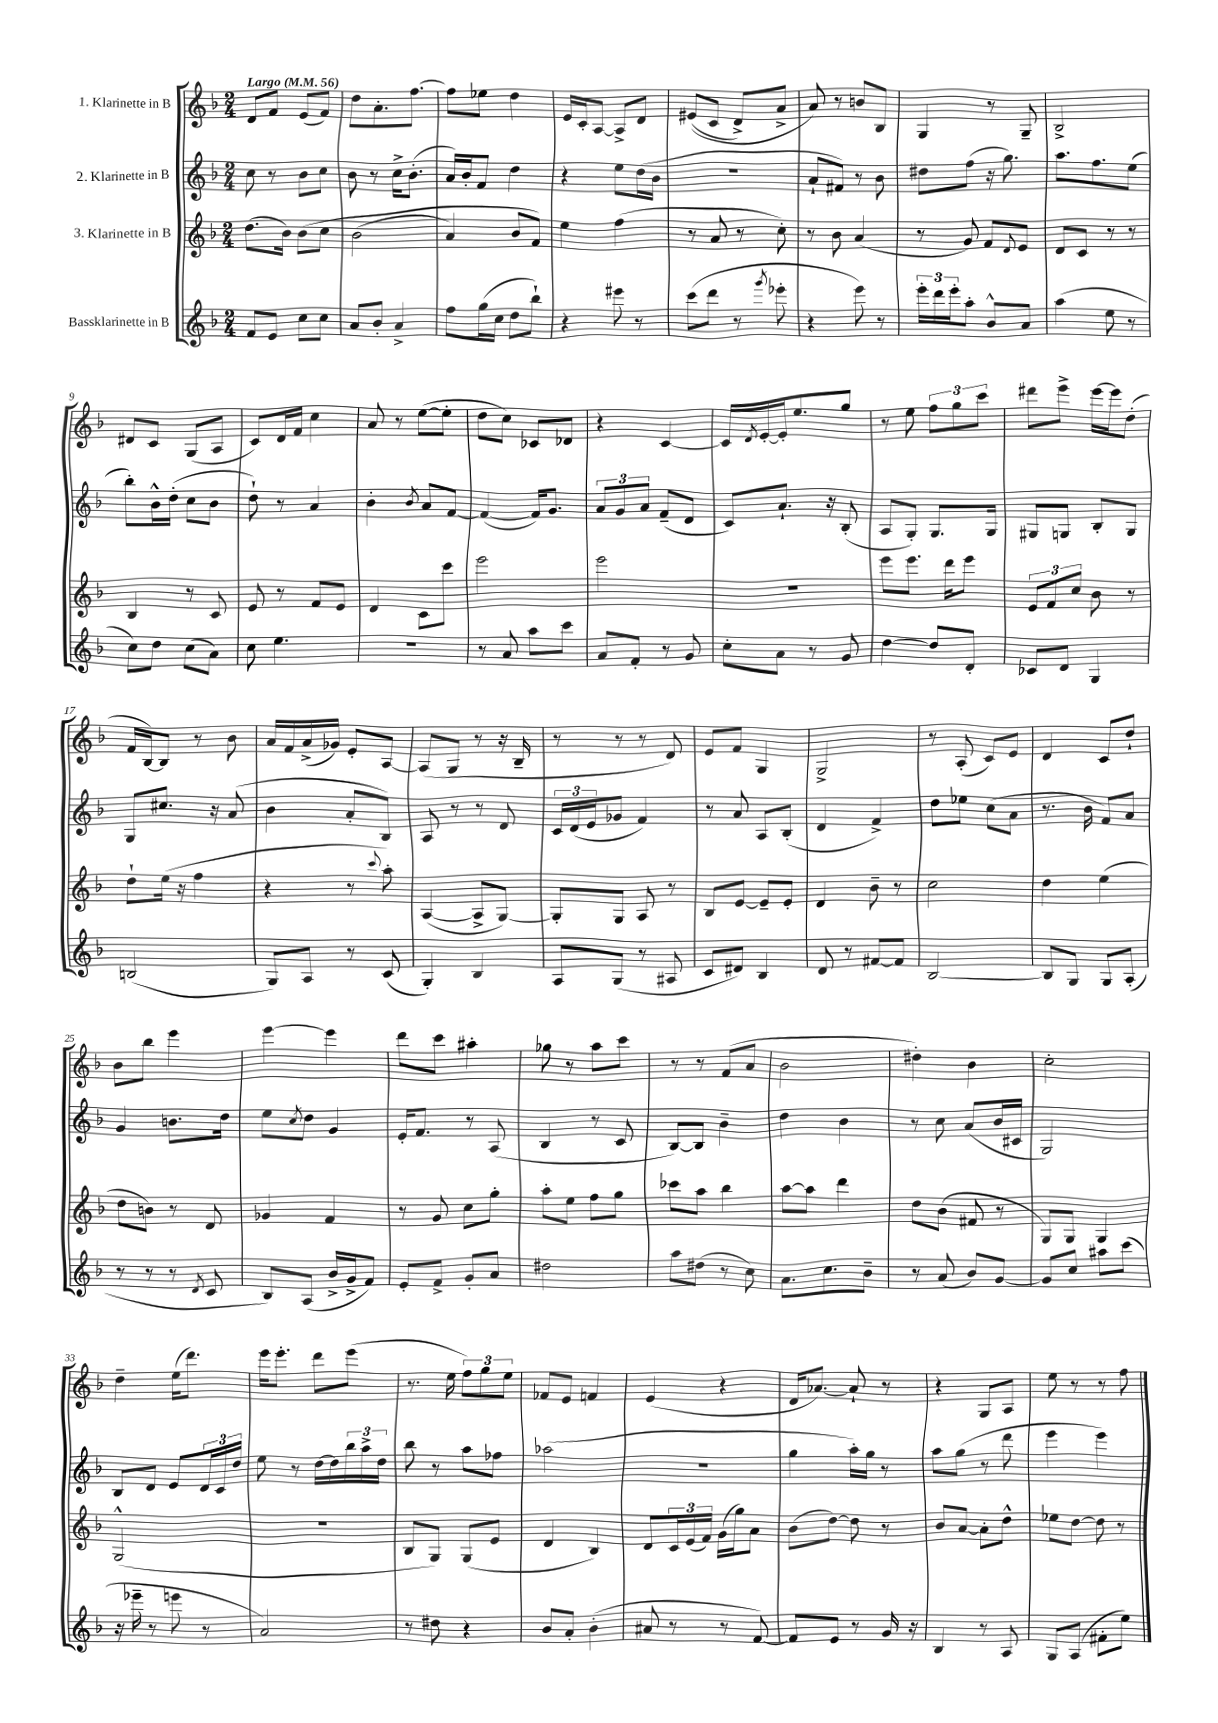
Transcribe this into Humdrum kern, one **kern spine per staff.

**kern	**kern	**kern	**kern
*staff4	*staff3	*staff2	*staff1
*clefG2	*clefG2	*clefG2	*clefG2
*k[b-]	*k[b-]	*k[b-]	*k[b-]
*M2/4	*M2/4	*M2/4	*M2/4
*MM56	*MM56	*MM56	*MM56
8f	(8.dd	8cc	8d
8e	.	8r	8f
.	16b-)	.	.
8cc	&(8b-	8b-	(8e
8cc	8cc	8cc	8f)
=	=	=	=
8a	(2b-	8b-	8dd
8b-'	.	8r	8.a'
4a^	.	16cc^	.
.	.	(8.b-'	[8.ff
=	=	=	=
8ff	4a)	16a)	8ff]
.	.	16b-'	.
(16gg	.	8f	8ee-
16cc	.	.	.
8dd	8b-	4dd	4dd
8bb-`)	8f&)	.	.
=	=	=	=
4r	4ee	4r	16e
.	.	.	16c'
.	.	.	[8A
8eee#	(4ff	8ee	8A^]
8r	.	(16dd	8d
.	.	16b-	.
=	=	=	=
(8ccc	8r	2r	&((8e#
8ddd	8a	.	8c
8r	8r	.	8d^)
8qggg	.	.	.
8eee-'	8cc')	.	8a^
=	=	=	=
4r	8r	8a`	8a&)
.	8b-	8f#)	8r
8eee)	(4a	8r	8b
8r	.	8b-	8B-
=	=	=	=
24eee'	8r	8dd#	4G
24ddd	.	.	.
24eee'	.	.	.
8aa'	8g)	(8ff	.
8b-^^	8f	16r	8r
.	.	8.gg)	.
.	8qqd	.	.
8a	8e	.	8G~
=	=	=	=
(4aa	8d	8.aa	2B-^
.	8c	.	.
.	.	8.ff	.
8ee	8r	.	.
8r	8r	(8ee	.
=	=	=	=
8cc)	4B-	8bb-')	8d#
8dd	.	16b-^^	8c
.	.	(16dd'	.
(8cc	8r	8cc	(8G
8a)	8c	8b-	8A
=	=	=	=
8cc	8e	8dd`)	8c)
4.ee	8r	8r	16d
.	.	.	16f
.	8f	4a	4cc
.	8e	.	.
=	=	=	=
2r	4d	4b-'	8a
.	.	.	8r
.	.	8qb-	.
.	8c	8a	([8ee
.	8ccc	[8f	8ee']
=	=	=	=
8r	2eee	(4f_	8dd
8a	.	.	8cc)
8aa	.	16f])	8c-
.	.	8.g	.
8ccc	.	.	8d-
=	=	=	=
8a	2eee	12a	4r
.	.	12g	.
8f'	.	.	.
.	.	12a	.
8r	.	(8f~	[4c
8g	.	8d	.
=	=	=	=
8cc'	2r	8c)	16c]
.	.	.	8qd
.	.	.	[16e'
8a	.	8.a`	16e']
.	.	.	8.ee
8r	.	.	.
.	.	16r	.
8g	.	(8B-'	8gg
=	=	=	=
[4dd	8eee	8A	8r
.	8.eee	8G')	8ee
8dd]	.	8.G	12ff
.	16ddd	.	.
.	.	.	12gg
8d'	8eee	.	.
.	.	.	12ccc
.	.	16G	.
=	=	=	=
8c-	12e	8G#	8ddd#
.	12f	.	.
8d	.	8G	8eee^
.	12cc	.	.
4G	8b-	8B-'	[16eee
.	.	.	16eee]
.	8r	8G	(8dd'
=	=	=	=
(2B	8dd`	8G	16f
.	.	.	[16B-)
.	(16ee	8.cc#	8B-]
.	16r	.	.
.	4ff	.	8r
.	.	16r	.
.	.	(8a	8b-
=	=	=	=
8G)	4r	4b-	16a
.	.	.	16f
8A	.	.	(16a^
.	.	.	16g-)
8r	8r	8a'	8e'
.	8qqccc	.	.
(8c	8aa')	8B-)	[8A
=	=	=	=
4G')	([4A	8A	(8A]
.	.	8r	8G
4B-	8A^]	8r	8r
.	[8G)	8d	16r
.	.	.	16B-~
=	=	=	=
8A	8G']	24c	8r
.	.	(24d	.
.	.	24e	.
(8G	8G	8g-	8r
8r	8A	4f)	8r
8A#	8r	.	8d)
=	=	=	=
8c	8B-	8r	8e
8d#)	[8e	8a	8f
4B-	8e~]	8A	4G
.	8e'	(8B-'	.
=	=	=	=
8d	4d	4d	2G^
8r	.	.	.
[8f#	8b-~	4f^)	.
8f#]	8r	.	.
=	=	=	=
[2B-	2cc	8dd	8r
.	.	8ee-	(8A'
.	.	(8cc	8c)
.	.	8a	8e
=	=	=	=
8B-]	4dd	8.r	4d
8G	.	.	.
.	.	16b-	.
8G	(4ee	8f)	8c
(8A'	.	8a	8dd`
=	=	=	=
8r	8dd	4g	8b-
8r	8b)	.	8bb-
8r	8r	8.b	4eee
8qd	.	.	.
8c	8d	.	.
.	.	16dd	.
=	=	=	=
8B-)	4g-	8ee	[4eee
.	.	8qcc	.
(8A	.	8dd	.
16b-^	4f	4g	4eee]
16g^	.	.	.
8f)	.	.	.
=	=	=	=
8e'	8r	16e'	8ddd
.	.	8.f	.
8f^	8g	.	8ccc
8g'	8cc	8r	4aa#'
8a	8gg'	(8A	.
=	=	=	=
2dd#	8aa'	4B-	8gg-
.	8ee	.	8r
.	8ff	8r	8aa
.	8gg	8c	8ccc
=	=	=	=
8aa	8ccc-	[8B-)	8r
(8dd#	8aa	8B-]	8r
8r	4bb-	4b-~	(8f
8cc)	.	.	8a
=	=	=	=
8.a	[8aa	4dd	2b-
.	8aa]	.	.
8.cc	.	.	.
.	4ddd	4b-	.
8b-~	.	.	.
=	=	=	=
8r	8dd	8r	4dd#')
(8a	(8b-	8cc	.
8b-)	8f#	(8a	4b-
[8g	8r	16b-	.
.	.	16c#	.
=	=	=	=
8g]	8G)	2G)	2cc'
8cc	8G	.	.
8aa#	4G	.	.
(8ccc	.	.	.
=	=	=	=
16r	(2G^^	8B-	4dd~
16eee-~	.	.	.
8r	.	8d	.
8eee	.	8e	(16ee
.	.	.	8.ddd)
8r	.	24d	.
.	.	24c	.
.	.	24dd	.
=	=	=	=
2a)	2r	8ee	16eee
.	.	.	8.eee'
.	.	8r	.
.	.	[16dd	8ddd
.	.	16dd]	.
.	.	24bb-	(8eee
.	.	24aa^	.
.	.	24dd	.
=	=	=	=
8r	8B-	8bb-	8.r
8dd#	8G)	8r	.
.	.	.	16ee
4r	(8G	8aa	12ff)
.	.	.	12gg
.	8e	8ff-	.
.	.	.	12ee
=	=	=	=
8b-	4d	(2aa-	8f-
8a'	.	.	8e
(4b-'	4B-)	.	4f
=	=	=	=
8a#	8d	2r	(4e
8r	24c	.	.
.	(24e	.	.
.	24f)	.	.
8r	(16g	.	4r
.	16gg)	.	.
[8f)	8a	.	.
=	=	=	=
8f]	(8b-	4gg	16d
.	.	.	[8.a-)
8e	[8dd)	.	.
8r	8dd]	16aa')	8a-`]
.	.	16gg	.
16g	8r	8r	8r
16r	.	.	.
=	=	=	=
4B-	8b-	8aa	4r
.	[8a	(8gg	.
8r	8a']	8r	8G
8A	8dd^^	8ddd	8A
=	=	=	=
8G	8ee-	4eee	8ee
(8A	[8dd	.	8r
8f#'	8dd]	4eee)	8r
8ee)	8r	.	8ff
==	==	==	==
*-	*-	*-	*-
